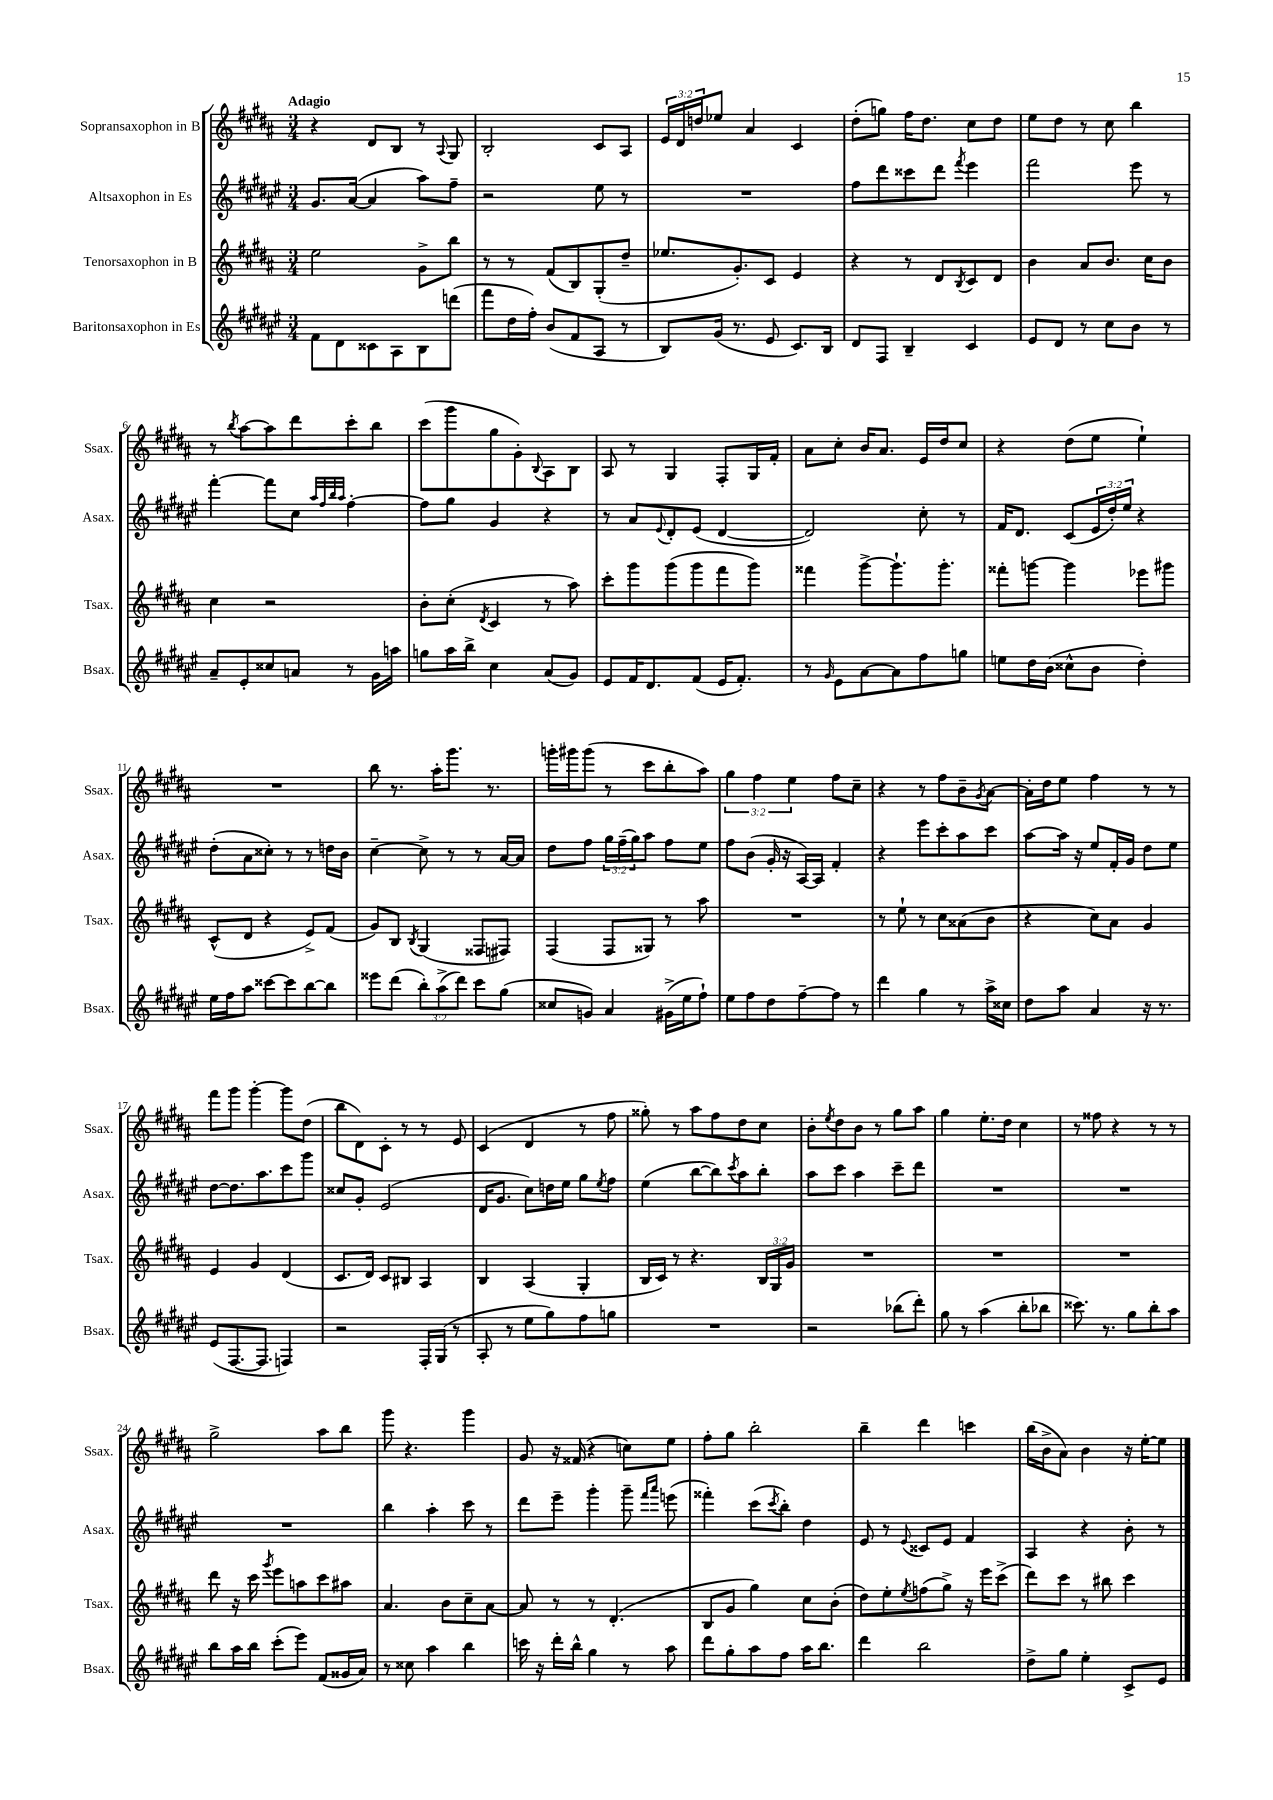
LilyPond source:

<<
\new StaffGroup <<
\new Staff = "s0" \with { instrumentName = "Sopransaxophon in B" shortInstrumentName = "Ssax." } {
    \clef treble \key b \major \numericTimeSignature \time 3/4 \override Staff.TupletNumber.text = #tuplet-number::calc-fraction-text \tempo "Adagio"
    r4 dis'8 b8 r8 \appoggiatura { ais8 } gis8 |
    b2-. cis'8 ais8 |
    \tuplet 3/2 { e'16 dis'16 d''16 } ees''8 ais'4 cis'4 |
    dis''8-.( g''8) fis''16 dis''8. cis''8 dis''8 |
    e''8 dis''8 r8 cis''8 b''4 |
    r8 \acciaccatura { b''8 } ais''8~ ais''8 dis'''8 cis'''8-. b''8 |
    cis'''8( gis'''8 gis''8 gis'8-.) \appoggiatura { b8 } ais8 b8 |
    ais8 r8 gis4 fis8-. gis16 fis'16-. |
    ais'8 cis''8-. b'16 ais'8. e'16 dis''16 cis''8 |
    r4 dis''8( e''8 e''4-!) |
    R2. |
    b''8 r8. ais''16-. gis'''8. r8. |
    g'''16-. gis'''16 gis'''8( r8 cis'''8 b''8-. ais''8) |
    \tuplet 3/2 { gis''4 fis''4 e''4 } fis''8 cis''8-- |
    r4 r8 fis''8 b'8-- \acciaccatura { gis'8 } ais'8~ |
    ais'16-. dis''16 e''8 fis''4 r8 r8 |
    fis'''8 gis'''8 gis'''4~-. gis'''8 dis''8( |
    b''8 dis'8) cis'8-. r8 r8 e'8 |
    cis'4( dis'4 r8 fis''8 |
    gisis''8-.) r8 ais''8 fis''8 dis''8 cis''8 |
    b'8-. \acciaccatura { e''8 } dis''8 b'8 r8 gis''8 ais''8 |
    gis''4 e''8.-. dis''16 cis''4 |
    r8 fisis''8 r4 r8 r8 |
    gis''2-> ais''8 b''8 |
    gis'''8 r4. gis'''4 |
    gis'8 r16 fisis'16( r4 c''8) e''8 |
    fis''8-. gis''8 b''2-. |
    b''4-- dis'''4 c'''4 |
    b''16( b'16-> ais'8) b'4 r16 e''16~-. e''8 \bar "|." |
}
\new Staff = "s1" \with { instrumentName = "Altsaxophon in Es" shortInstrumentName = "Asax." } {
    \clef treble \key fis \major \numericTimeSignature \time 3/4 \override Staff.TupletNumber.text = #tuplet-number::calc-fraction-text
    gis'8. ais'16~( ais'4 ais''8) fis''8-- |
    r2 eis''8 r8 |
    R2. |
    fis''8 dis'''8 cisis'''8 dis'''8 \acciaccatura { fis'''8 } eis'''4 |
    fis'''2 eis'''8 r8 |
    fis'''4~-. fis'''8 cis''8 \grace { ais''32 fis''32 b''32 ais''32 } fis''4~-. |
    fis''8 gis''8 gis'4 r4 |
    r8 ais'8 \appoggiatura { eis'8 } dis'8-. eis'8( dis'4~ |
    dis'2) cis''8-. r8 |
    fis'16 dis'8. cis'8( \tuplet 3/2 { eis'16 dis''16-.) eis''16 } r4 |
    dis''8-.( ais'8 cisis''8-.) r8 r8 d''16 b'16 |
    cis''4~-- cis''8-> r8 r8 ais'16~ ais'16 |
    dis''8 fis''8 \tuplet 3/2 { gis''16 fis''16--( gis''16) } ais''8 fis''8 eis''8 |
    fis''8 b'8( gis'16-. r16 ais16~) ais16 fis'4-. |
    r4 eis'''8 cis'''8-. ais''8 cis'''8 |
    ais''8~ ais''16 r16 eis''8 fis'16-. gis'16 dis''8 eis''8 |
    dis''8~ dis''8. ais''8. cis'''8 gis'''8 |
    cisis''8 gis'8-. eis'2( |
    dis'16 gis'8. cis''8) d''16 eis''16 gis''8 \acciaccatura { eis''8 } fis''8 |
    eis''4( b''8~ b''8) \acciaccatura { cis'''8 } ais''8 b''8-. |
    ais''8 cis'''8 ais''4 cis'''8-- dis'''8 |
    R2. |
    R2. |
    R2. |
    b''4 ais''4-. cis'''8 r8 |
    dis'''8 eis'''8-- gis'''4-. gis'''8-- \grace { fis'''16 ais'''16 } e'''8( |
    fisis'''4-.) cis'''8( \acciaccatura { cis'''8 } b''8-.) dis''4 |
    eis'8 r8 \appoggiatura { eis'8 } cisis'8 eis'8 fis'4 |
    ais4 r4 b'8-. r8 \bar "|." |
}
\new Staff = "s2" \with { instrumentName = "Tenorsaxophon in B" shortInstrumentName = "Tsax." } {
    \clef treble \key b \major \numericTimeSignature \time 3/4 \override Staff.TupletNumber.text = #tuplet-number::calc-fraction-text
    e''2 gis'8-> b''8 |
    r8 r8 fis'8( b8) gis8-.( dis''8-- |
    ees''8. gis'8.-.) cis'8 e'4 |
    r4 r8 dis'8 \acciaccatura { b8 } cis'8 dis'8 |
    b'4 ais'8 b'8. cis''16 b'8 |
    cis''4 r2 |
    b'8-. cis''8-.( \acciaccatura { dis'8 } cis'4 r8 ais''8) |
    cis'''8-. gis'''8 gis'''8( gis'''8 fis'''8 gis'''8) |
    fisis'''4 gis'''8~-> gis'''8.-! gis'''8.-. |
    fisis'''8-. g'''8~ g'''4 ees'''8 gis'''8 |
    cis'8-^( dis'8 r4 e'8->) fis'8( |
    gis'8) b8 \acciaccatura { b8 } gis4( fisis8 fis8) |
    fis4( fis8 gisis8) r8 ais''8 |
    R2. |
    r8 e''8-! r8 cis''8 aisis'8( b'8 |
    r4 cis''8) ais'8 gis'4 |
    e'4 gis'4 dis'4( |
    cis'8. dis'16) cis'8 bis8 ais4 |
    b4 ais4( gis4-. |
    b16 cis'16) r8 r4. \tuplet 3/2 { b16 gis16 gis'16 } |
    R2. |
    R2. |
    R2. |
    dis'''8 r16 cis'''16 \acciaccatura { gis'''8 } e'''8 a''8 cis'''8 ais''8 |
    ais'4. b'8 cis''8-- ais'8~ |
    ais'8 r8 r8 dis'4.-.( |
    b8 gis'8 gis''4) cis''8 b'8-.( |
    dis''8) e''8-. \acciaccatura { e''8 } f''8( gis''8->) r16 e'''16 cis'''8->( |
    dis'''8) cis'''8 r8 bis''8 cis'''4 \bar "|." |
}
\new Staff = "s3" \with { instrumentName = "Baritonsaxophon in Es" shortInstrumentName = "Bsax." } {
    \clef treble \key fis \major \numericTimeSignature \time 3/4 \override Staff.TupletNumber.text = #tuplet-number::calc-fraction-text
    fis'8 dis'8 cisis'8 ais8 b8 d'''8( |
    fis'''8 dis''16 fis''16-.) b'8( fis'8 ais8 r8 |
    b8) gis'16( r8. eis'8 cis'8.) b16 |
    dis'8 fis8 b4-- cis'4 |
    eis'8 dis'8 r8 cis''8 b'8 r8 |
    ais'8-- eis'8-. cisis''8 a'8 r8 gis'16 a''16 |
    g''8 ais''16 b''16-> cis''4 ais'8( gis'8) |
    eis'8 fis'16 dis'8. fis'8( eis'16 fis'8.-.) |
    r8 \grace { gis'16 } eis'8 ais'8~ ais'8 fis''8 g''8 |
    e''8 dis''16 b'16( cisis''8-^ b'8 dis''4-.) |
    eis''16 fis''16 ais''8 cisis'''8~ cisis'''8 b''8~ b''8 |
    eisis'''8 dis'''8( \tuplet 3/2 { b''8-.) ais''8->( dis'''8) } cis'''8 gis''8( |
    cisis''8 g'8) ais'4 gis'16->( eis''16 fis''8-!) |
    eis''8 fis''8 dis''8 fis''8~-- fis''8 r8 |
    dis'''4 gis''4 r8 ais''16-> cisis''16 |
    dis''8 ais''8 ais'4 r16 r8. |
    eis'8( fis8.~ fis8. f4) |
    r2 fis16-. gis16( r8 |
    ais8-. r8 eis''8 gis''8) fis''8 g''8 |
    R2. |
    r2 bes''8( dis'''8-.) |
    gis''8 r8 ais''4( b''8-. bes''8 |
    cisis'''8.) r8. gis''8 b''8-. ais''8 |
    b''8 ais''16 b''16 cis'''8-.( eis'''8) fis'8( gisis'16 ais'16) |
    r8 cisis''8 ais''4 b''4 |
    c'''16 r16 dis'''16-. b''16-^ gis''4 r8 ais''8 |
    dis'''8 gis''8-. ais''8 fis''8 ais''16 b''8. |
    dis'''4 b''2 |
    dis''8-> gis''8 eis''4-. cis'8-> eis'8 \bar "|." |
}
>>
>>
